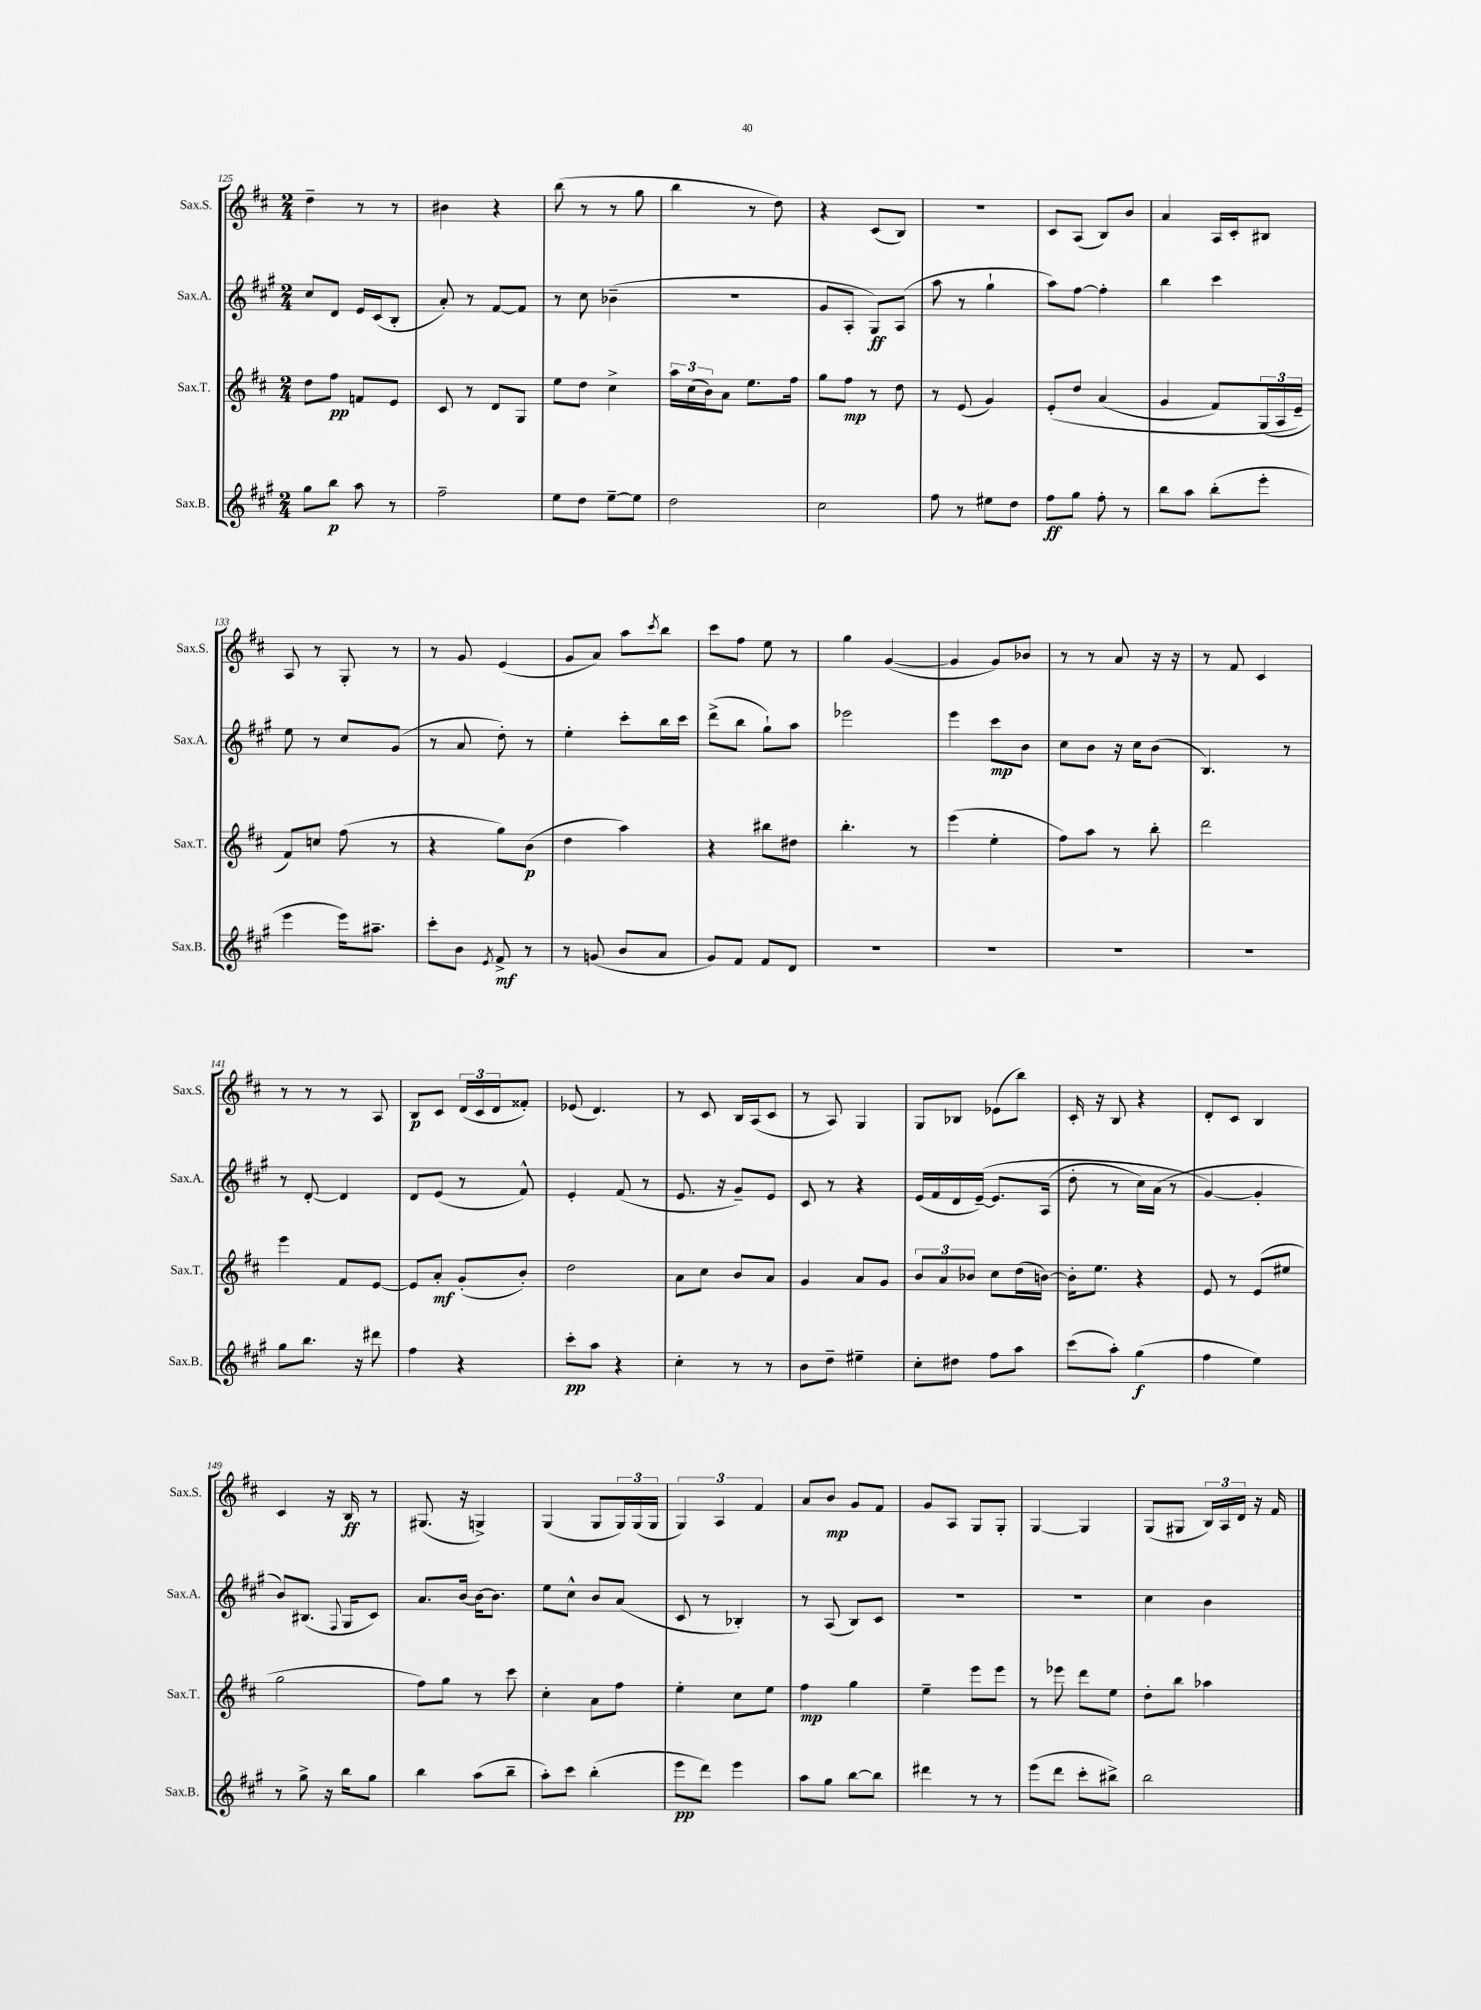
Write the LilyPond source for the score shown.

<<
\new StaffGroup <<
\new Staff = "s0" \with { instrumentName = "Sax.S." shortInstrumentName = "Sax.S." } {
    \clef treble \key d \major \numericTimeSignature \time 2/4
    d''4-- r8 r8 |
    bis'4 r4 |
    b''8( r8 r8 g''8 |
    b''4 r8 d''8) |
    r4 cis'8( b8) |
    r2 |
    cis'8 a8( b8) b'8 |
    a'4 a16 cis'16-. bis8 |
    a8 r8 g8-. r8 |
    r8 g'8 e'4( |
    g'8 a'8) a''8 \acciaccatura { cis'''8 } b''8 |
    cis'''8 fis''8 e''8 r8 |
    g''4 g'4~( |
    g'4 g'8) bes'8 |
    r8 r8 a'8 r16 r16 |
    r8 fis'8 cis'4 |
    r8 r8 r8 a8 |
    b8\p cis'8 \tuplet 3/2 { d'16( cis'16 d'16 } fisis'8-.) |
    ees'8( d'4.) |
    r8 cis'8 b16 a16( cis'8 |
    r8 a8) g4 |
    g8 bes8 ees'8( b''8) |
    cis'16-. r16 b8 r4 |
    d'8-. cis'8 b4 |
    cis'4 r16 b16\ff r8 |
    gis8.( r16 g4->) |
    g4( g8 \tuplet 3/2 { g16) g16( g16 } |
    \tuplet 3/2 { g4) a4 fis'4 } |
    a'8 b'8\mp g'8 fis'8 |
    g'8 a8 g8 g8-. |
    g4~ g4 |
    g8( gis8 \tuplet 3/2 { b16) a16 d'16 } r16 fis'16 \bar "|." |
}
\new Staff = "s1" \with { instrumentName = "Sax.A." shortInstrumentName = "Sax.A." } {
    \clef treble \key a \major \numericTimeSignature \time 2/4
    cis''8 d'8 e'16 cis'16( b8-. |
    a'8-.) r8 fis'8~ fis'8 |
    r8 cis''8 bes'4--( |
    R2 |
    gis'8 a8-. gis8\ff) a8( |
    a''8 r8 gis''4-! |
    a''8) fis''8~ fis''4-. |
    b''4 cis'''4 |
    e''8 r8 cis''8 gis'8( |
    r8 a'8 d''8-.) r8 |
    e''4-. cis'''8-. b''16 cis'''16 |
    d'''8->( b''8 gis''8-!) a''8 |
    ees'''2 |
    e'''4 cis'''8\mp b'8 |
    cis''8 b'8 r16 cis''16 b'8( |
    b4.) r8 |
    r8 d'8~-. d'4 |
    d'8 e'8( r8 fis'8-^) |
    e'4-. fis'8( r8 |
    e'8. r16 gis'8--) e'8 |
    cis'8 r8 r4 |
    e'16( fis'16 d'16 e'16~--)\( e'8. a16( |
    d''8-. r8 cis''16) a'16( r8 |
    gis'4~\) gis'4-. |
    b'8) bis8.( \appoggiatura { fis8 } gis16 cis'8) |
    a'8. b'16~ b'16~ b'8. |
    e''8 cis''8-^ b'8 a'8( |
    cis'8 r8 bes4-.) |
    r8 a8( b8) cis'8 |
    R2 |
    R2 |
    cis''4 b'4 \bar "|." |
}
\new Staff = "s2" \with { instrumentName = "Sax.T." shortInstrumentName = "Sax.T." } {
    \clef treble \key d \major \numericTimeSignature \time 2/4
    d''8 fis''8\pp f'8 e'8 |
    cis'8 r8 d'8 g8 |
    e''8 d''8 cis''4-> |
    \tuplet 3/2 { a''16 cis''16( b'16) } a'8 e''8. fis''16 |
    g''8 fis''8\mp r8 d''8 |
    r8 e'8( g'4) |
    e'8-.\( d''8 a'4( |
    g'4 fis'8) \tuplet 3/2 { g16( a16 e'16--\) } |
    fis'8) c''8 fis''8( r8 |
    r4 g''8) b'8\p( |
    d''4 a''4) |
    r4 bis''8 dis''8 |
    b''4.-. r8 |
    e'''4( e''4-. |
    fis''8) a''8 r8 b''8-. |
    d'''2 |
    e'''4 fis'8 e'8~ |
    e'8 a'8-.\mf g'8-.( b'8-.) |
    d''2 |
    a'8 cis''8 b'8 a'8 |
    g'4 a'8 g'8 |
    \tuplet 3/2 { b'8 a'8 bes'8 } cis''8 d''16( b'16~) |
    b'16-. e''8. r4 |
    e'8 r8 e'8( eis''8 |
    g''2 |
    fis''8) g''8 r8 cis'''8 |
    cis''4-. a'8 fis''8 |
    e''4-. cis''8 e''8 |
    fis''4\mp g''4 |
    e''4-- e'''8 e'''8 |
    r8 ees'''8 d'''8 e''8 |
    d''8-. b''8 aes''4 \bar "|." |
}
\new Staff = "s3" \with { instrumentName = "Sax.B." shortInstrumentName = "Sax.B." } {
    \clef treble \key a \major \numericTimeSignature \time 2/4
    gis''8 b''8\p a''8 r8 |
    fis''2-- |
    e''8 d''8 e''8~-- e''8 |
    d''2 |
    cis''2 |
    fis''8 r8 eis''8 d''8 |
    fis''8\ff gis''8 fis''8-. r8 |
    b''8 a''8 b''8-.( e'''8-. |
    e'''4 e'''16) ais''8.-- |
    cis'''8-. b'8 \acciaccatura { e'8 } fis'8->\mf r8 |
    r8 g'8( b'8 a'8 |
    gis'8) fis'8 fis'8 d'8 |
    R2 |
    R2 |
    R2 |
    R2 |
    gis''8 b''8. r16 dis'''8 |
    fis''4 r4 |
    cis'''8-.\pp a''8 r4 |
    cis''4-. r8 r8 |
    b'8 d''8-- eis''4-- |
    cis''8-. dis''8 fis''8 a''8 |
    cis'''8( a''8-.) gis''4\f( |
    fis''4 e''4) |
    r8 gis''8-> r16 b''16 gis''8 |
    b''4 a''8( b''8-- |
    a''8-.) cis'''8 b''4-.( |
    e'''8\pp d'''8) e'''4 |
    a''8 gis''8 b''8~ b''8 |
    dis'''4 r8 r8 |
    e'''8( d'''8 cis'''8-. bis''8->) |
    b''2 \bar "|." |
}
>>
>>
\layout { \context { \Score currentBarNumber = #125 } }
